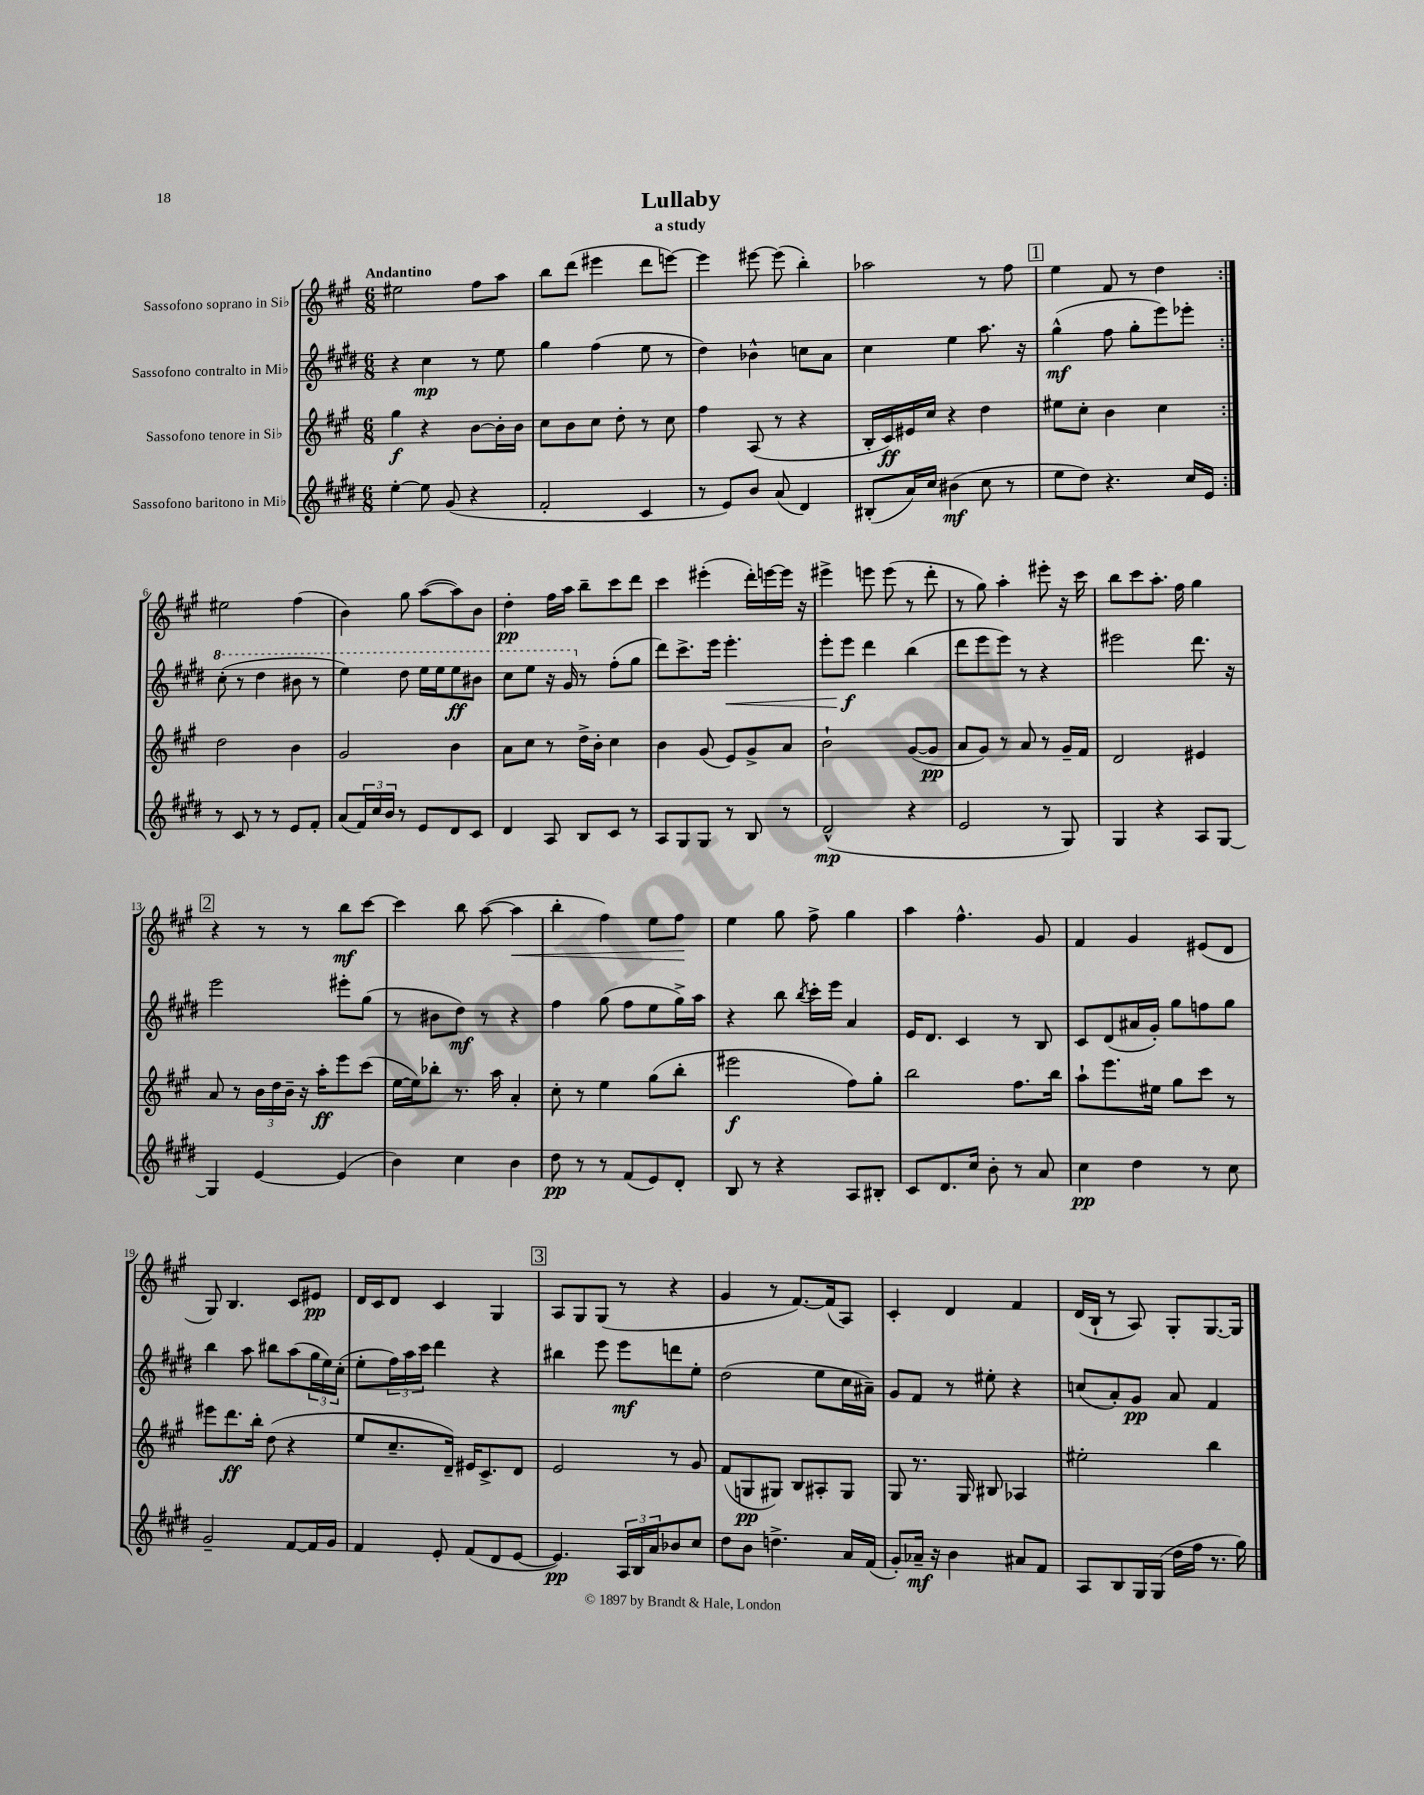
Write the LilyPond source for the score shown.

\header { title = "Lullaby" subtitle = "a study" }
<<
\new StaffGroup <<
\new Staff = "s0" \with { instrumentName = "Sassofono soprano in Sib" } {
    \clef treble \key a \major \numericTimeSignature \time 6/8 \tempo "Andantino"
    \repeat volta 2 { eis''2 fis''8 a''8 |
    b''8 d'''8( eis'''4 d'''8 e'''8~) |
    e'''4 eis'''8~ eis'''8( b''4-.) |
    aes''2 r8 fis''8 |
    \mark \markup { \box "1" } e''4 fis'8 r8 d''4 | }
    eis''2 fis''4( |
    b'4) gis''8 a''8~( a''8) b'8 |
    d''4-.\pp fis''16 a''16 b''8-- cis'''8 d'''8 |
    cis'''4 eis'''4-.( d'''16-.) e'''16~ e'''16 r16 |
    eis'''4-> e'''8 e'''8( r8 d'''8-. |
    r8 gis''8) a''4-. eis'''8-. r16 cis'''16 |
    b''8 cis'''8 a''8.-. fis''16 gis''4 |
    \mark \markup { \box "2" } r4 r8 r8 b''8\mf cis'''8~ |
    cis'''4 b''8 a''8~( a''4\< |
    b''4-. fis''4) e''8 fis''8\! |
    e''4 gis''8 fis''8-> gis''4 |
    a''4 fis''4.-^ gis'8 |
    fis'4 gis'4 eis'8( d'8 |
    gis8) b4. cis'8 eis'8\pp |
    d'16 cis'16 d'8 cis'4 gis4 |
    \mark \markup { \box "3" } a8 gis8 gis8( r8 r4 |
    gis'4 r8 fis'8.~) fis'16( a8) |
    cis'4-. d'4 fis'4 |
    d'16( b16-! r8 a8) gis8-. gis8.~ gis16 \bar "|." |
}
\new Staff = "s1" \with { instrumentName = "Sassofono contralto in Mib" } {
    \clef treble \key e \major \numericTimeSignature \time 6/8
    \repeat volta 2 { r4 cis''4\mp r8 e''8 |
    gis''4 fis''4( e''8 r8 |
    dis''4) bes'4-^ c''8 a'8 |
    cis''4 e''4 a''8. r16 |
    \mark \markup { \box "1" } gis''4-^\mf( fis''8 gis''8-. e'''8) ees'''8-. | }
    \ottava #1 cis'''8-.( r8 dis'''4 bis''8 r8 |
    e'''4) dis'''8 e'''16 e'''16 e'''8\ff bis''8 |
    cis'''8 e'''8 r16 gis''16 \ottava #0 r8 fis''8-.( gis''8 |
    dis'''8) cis'''8.-> e'''16 e'''4.-.\< |
    e'''8-. e'''8\f\! dis'''4 b''4( |
    dis'''8 e'''8 e'''8) r8 r4 |
    eis'''2 dis'''8. r16 |
    \mark \markup { \box "2" } e'''2 eis'''8-. gis''8( |
    r8 bis'8 dis''8\mf) r8 r4 |
    fis''4 gis''8( fis''8 e''8 gis''16->) a''16 |
    r4 b''8 \acciaccatura { b''8 } cis'''16-. e'''16 a'4 |
    e'16 dis'8. cis'4 r8 b8 |
    cis'8 dis'8( ais'16 gis'16-.) gis''8 f''8 gis''8 |
    b''4 a''8 bis''8 a''8( \tuplet 3/2 { gis''16 e''16) cis''16-.( } |
    e''8-. \tuplet 3/2 { fis''16) a''16 cis'''16 } dis'''4 r4 |
    \mark \markup { \box "3" } bis''4 e'''8 e'''8\mf d'''8 e''8-. |
    dis''2( e''8 cis''16 ais'16--) |
    gis'8 fis'8 r8 eis''8-. r4 |
    c''8( a'8-.) gis'8\pp a'8 fis'4 \bar "|." |
}
\new Staff = "s2" \with { instrumentName = "Sassofono tenore in Sib" } {
    \clef treble \key a \major \numericTimeSignature \time 6/8
    \repeat volta 2 { gis''4\f r4 b'8~ b'16-. b'16 |
    cis''8 b'8 cis''8 d''8-. r8 cis''8 |
    fis''4 a8( r8 r4 |
    b16-. cis'16\ff) eis'16 cis''16 r4 d''4 |
    \mark \markup { \box "1" } eis''8 cis''8-. b'4 cis''4 | }
    d''2 b'4 |
    gis'2 b'4 |
    a'8 cis''8 r8 d''16-> b'16-. cis''4 |
    b'4 gis'8( e'8) gis'8-> a'8 |
    b'2-! gis'8~( gis'8\pp |
    a'8 gis'8) r8 a'8 r8 gis'16-- fis'16 |
    d'2 eis'4 |
    \mark \markup { \box "2" } a'8 r8 \tuplet 3/2 { b'16 d''16 b'16-- } r16 a''16-.\ff e'''8 cis'''8( |
    e''16~ e''16) bes''8-. r8. a''16 a'4-. |
    cis''8-. r8 e''4 gis''8( b''8-. |
    eis'''2\f fis''8) gis''8-. |
    b''2 fis''8. b''16 |
    a''8-! e'''8. eis''16 gis''8 cis'''8 r8 |
    eis'''8 d'''8.\ff b''16-. d''8( r4 |
    e''8 cis''8.-- d'16--) eis'16 cis'8.-> d'8 |
    \mark \markup { \box "3" } e'2 r8 gis'8 |
    fis'8( g8\pp gis8) b8 ais8-. gis8 |
    gis8 r8. gis16 bis8 aes4 |
    eis''2-. b''4 \bar "|." |
}
\new Staff = "s3" \with { instrumentName = "Sassofono baritono in Mib" } {
    \clef treble \key e \major \numericTimeSignature \time 6/8
    \repeat volta 2 { e''4~-. e''8 gis'8( r4 |
    fis'2-. cis'4 |
    r8 e'8) b'8 a'8( dis'4) |
    bis8-.( a'16) cis''16 bis'4\mf( cis''8 r8 |
    \mark \markup { \box "1" } e''8 dis''8) r4. cis''16 e'16 | }
    r8 cis'8 r8 r8 e'8 fis'8-. |
    a'8( \tuplet 3/2 { fis'16) cis''16 b'16 } r8 e'8 dis'8 cis'8 |
    dis'4 a8 b8 cis'8 r8 |
    a8 gis8 gis8 r8 b8 r8 |
    dis'2-^\mp( r4 |
    e'2 r8 gis8) |
    gis4 r4 a8 gis8~ |
    \mark \markup { \box "2" } gis4 e'4~ e'4( |
    b'4) cis''4 b'4 |
    dis''8\pp r8 r8 fis'8( e'8) dis'8-. |
    b8 r8 r4 a8 bis8-. |
    cis'8 dis'8. cis''16 b'8-. r8 a'8 |
    cis''4\pp dis''4 r8 cis''8 |
    gis'2-- fis'8~ fis'16 gis'16 |
    fis'4 e'8-. fis'8( dis'8 e'8~ |
    \mark \markup { \box "3" } e'4.\pp) \tuplet 3/2 { a16 b16 a'16 } bes'8 cis''8 |
    dis''8 b'8 d''4.-> a'16 fis'16( |
    gis'8-.) aes'16--\mf r16 b'4 ais'8 fis'8 |
    a8 b8 gis16 gis16( dis''16 fis''16 r8. gis''16) \bar "|." |
}
>>
>>
